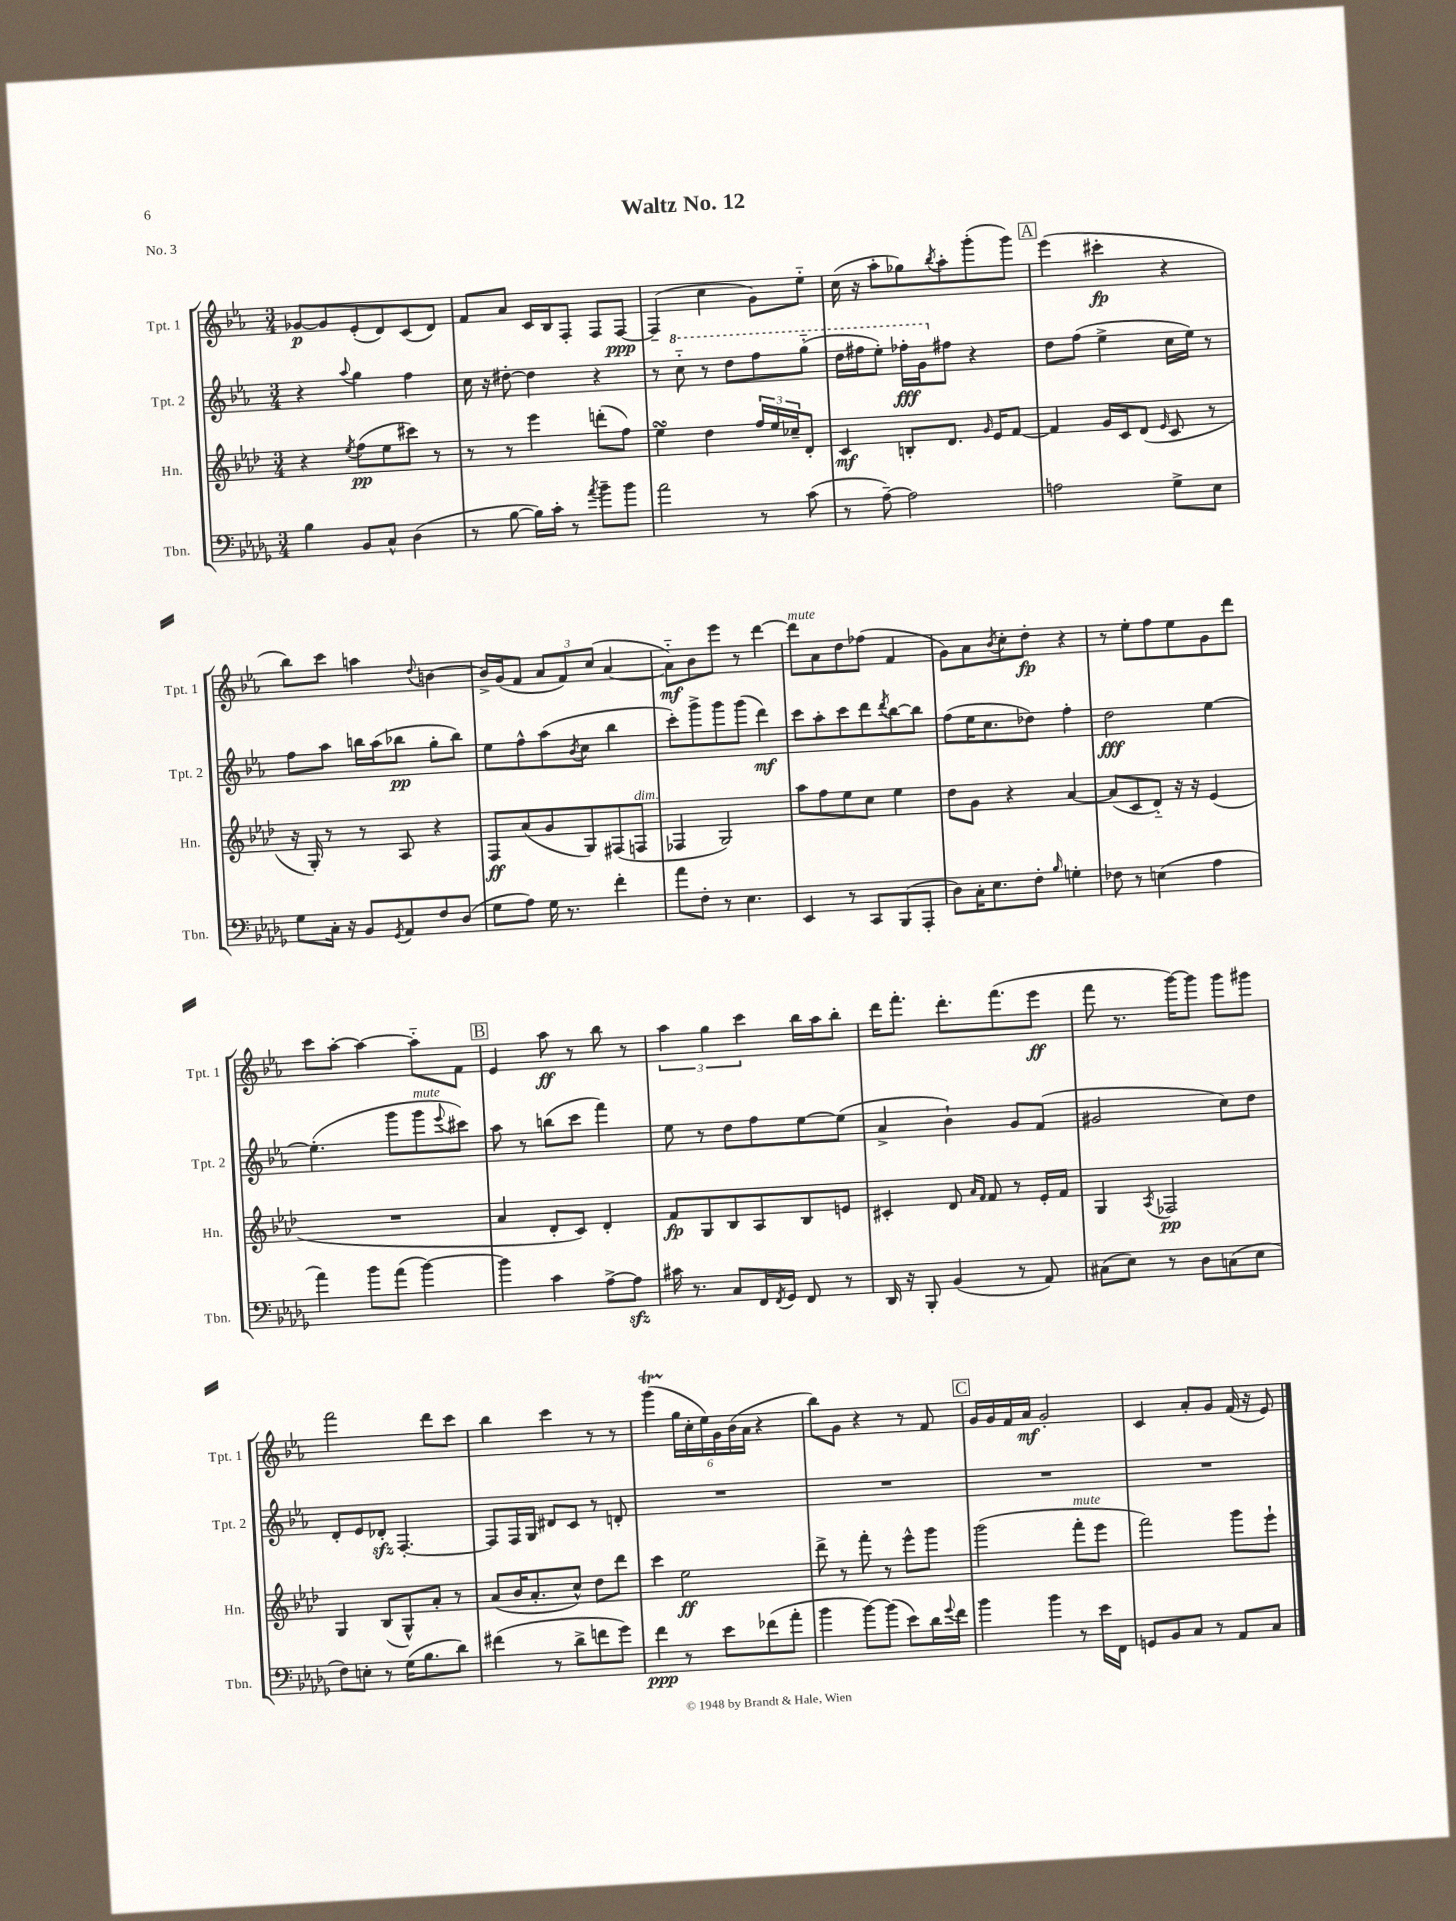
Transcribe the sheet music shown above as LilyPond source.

\header { title = "Waltz No. 12" piece = "No. 3" }
<<
\new StaffGroup <<
\new Staff = "s0" \with { instrumentName = "Tpt. 1" shortInstrumentName = "Tpt. 1" } {
    \clef treble \key ees \major \numericTimeSignature \time 3/4
    ges'8~\p ges'8 ees'8-.( d'8) c'8( d'8) |
    f'8 aes'8 c'16 bes16 f8-. f8 f8~\ppp |
    f4--( c''4 g'8) ees''8-_ |
    c''16( r16 aes''8-. ges''8) \acciaccatura { bes''8 } aes''8-. g'''8-.( g'''8) |
    \mark \markup { \box "A" } ees'''4( cis'''4-.\fp r4 |
    bes''8) c'''8 a''4 \appoggiatura { d''8 } b'4~ |
    b'16-> g'16( f'8 \tuplet 3/2 { aes'8 f'8) c''8( } aes'4~ |
    aes'8-_\mf) bes'8 ees'''8 r8 d'''4~ |
    d'''8^\markup { \italic "mute" } aes'8 d''8 fes''8( f'4 |
    g'8) aes'8 \acciaccatura { bes'8 } c''8-. d''8-.\fp r4 |
    r8 ees''8-. f''8 ees''8 g'8 d'''8 |
    c'''8 aes''8~-. aes''4~ aes''8-_ f'8 |
    \mark \markup { \box "B" } ees'4 aes''8\ff r8 bes''8 r8 |
    \tuplet 3/2 { aes''4 g''4 c'''4 } bes''16 aes''16 bes''8-. |
    d'''16 f'''8.-. d'''8.-. f'''8.( ees'''8\ff |
    f'''8 r8. g'''16~) g'''8 g'''8 gis'''8 |
    f'''2 d'''8 c'''8 |
    bes''4 c'''4 r8 r8 |
    g'''4\startTrillSpan( \tuplet 6/4 { g''16\stopTrillSpan c''16-. ees''16) g'16 bes'16( aes'16 } r4 |
    bes''8) g'8 r4 r8 f'8 |
    \mark \markup { \box "C" } g'16 g'16 f'16 aes'16\mf g'2-. |
    c'4 aes'8-. g'8 f'16( r16 ees'8) \bar "|." |
}
\new Staff = "s1" \with { instrumentName = "Tpt. 2" shortInstrumentName = "Tpt. 2" } {
    \clef treble \key ees \major \numericTimeSignature \time 3/4
    r4 \appoggiatura { aes''8 } g''4 f''4 |
    c''16 r16 dis''8~-. dis''4 r4 |
    r8 \ottava #1 c'''8-_ r8 d'''8 f'''8 g'''8-_( |
    d'''16 fis'''16 ees'''8-.) fes'''16-.\fff g''16 \ottava #0 fis''8 r4 |
    \mark \markup { \box "A" } d''8 f''8( ees''4-> c''16 ees''16) r8 |
    f''8 aes''8 b''16 aes''16( bes''8\pp g''8-. bes''8) |
    ees''8 f''8-^ aes''8( \acciaccatura { bes'8 } c''8 bes''4 |
    c'''8-.) g'''8-> g'''8 g'''8( d'''4\mf) |
    c'''8 aes''8-. c'''8 d'''8 \acciaccatura { d'''8 } bes''8~ bes''8 |
    f''8( ees''16 c''8. des''8) f''4-. |
    d''2\fff ees''4~ |
    ees''4.-.( g'''8 g'''8^\markup { \italic "mute" } \appoggiatura { ees'''8 } cis'''8) |
    \mark \markup { \box "B" } aes''8 r8 b''8( c'''8 f'''4) |
    ees''8 r8 d''8 f''8 ees''8~ ees''8( |
    aes'4-> bes'4-!) g'8 f'8( |
    gis'2 c''8) d''8 |
    d'8-. ees'8 des'8-.\sfz f4.~-. |
    f8 f16 g16 dis'8 c'8 r8 d'8-. |
    R2. |
    R2. |
    \mark \markup { \box "C" } R2. |
    R2. \bar "|." |
}
\new Staff = "s2" \with { instrumentName = "Hn." shortInstrumentName = "Hn." } {
    \clef treble \key aes \major \numericTimeSignature \time 3/4
    r4 \acciaccatura { ees''8 } f''8\pp( ees''8 cis'''8) r8 |
    r8 r8 ees'''4 d'''8-.( f''8) |
    ees''4\turn des''4 \tuplet 3/2 { f''16 ees''16 ces''16-- } des'8-. |
    c'4\mf b8-. des'8. \grace { g'16 } ees'16 f'8~ |
    \mark \markup { \box "A" } f'4 g'16 c'16 des'8( \grace { ees'16 } c'8 r8 |
    r16 g16-.) r8 r8 aes8 r4 |
    f8\ff aes'8( g'8 g8) fis8( f8^\markup { \italic "dim." } |
    fes4 g2) |
    aes''8 f''8 ees''8 c''8 ees''4 |
    des''8 g'8 r4 aes'4~ |
    aes'8( c'8 des'8-_) r16 r16 ees'4( |
    R2. |
    \mark \markup { \box "B" } aes'4 des'8-. c'8) des'4-. |
    f'8\fp g8 bes8 aes8 bes8 e'8 |
    cis'4-. des'8 \grace { aes'16 f'16 } f'8 r8 ees'16-. f'16 |
    g4 \acciaccatura { aes8 } fes2\pp |
    g4 bes8( g8-^) aes'8-. r8 |
    aes'8( bes'16 aes'8.-. c''8-^) des''8 des'''8 |
    c'''4 ees''2\ff |
    des'''8-> r8 f'''8-. r8 ees'''8-^ g'''8 |
    \mark \markup { \box "C" } g'''2( f'''8-.^\markup { \italic "mute" } ees'''8 |
    f'''2) g'''8 ees'''8-! \bar "|." |
}
\new Staff = "s3" \with { instrumentName = "Tbn." shortInstrumentName = "Tbn." } {
    \clef bass \key des \major \numericTimeSignature \time 3/4
    bes4 bes,8 c8-^ des4( |
    r8 bes8~ bes16) c'16-. r8 \acciaccatura { aes'8 } bes'8-- bes'8 |
    aes'2 r8 c'8( |
    r8 aes8~--) aes2 |
    \mark \markup { \box "A" } a2 ges8-> ees8 |
    ges8 c16-. r16 bes,8 \acciaccatura { ges,8 } aes,8 f8 des8( |
    ges8 aes8) ges16 r8. f'4-. |
    aes'8 f8-. r8 ees4. |
    ees,4 r8 c,8 bes,,8( aes,,8-. |
    des8) c16-. ees8. f8-. \grace { bes16 } g4-. |
    fes8 r8 e4( aes4 |
    aes'4) bes'8 aes'8( bes'4~) |
    \mark \markup { \box "B" } bes'4 c'4 aes8~-> aes8\sfz |
    cis'16 r8. c8 f,16 \acciaccatura { f,8 } ges,16 f,8 r8 |
    des,16 r16 bes,,8-. bes,4( r8 aes,8) |
    cis8( ees8) r8 des8 c8( ees8 |
    f8) e8-. r8 ges16( bes8. des'8) |
    fis'4( r8 des'8-> f'8 ges'8) |
    f'4\ppp r8 ees'8 fes'8( aes'8-. |
    bes'4 bes'8~) bes'8( ees'8) des'16 \appoggiatura { ges'8 } f'16 |
    \mark \markup { \box "C" } bes'4 bes'4 r8 ees'16 f,16 |
    g,8 bes,8 c8 r8 aes,8 c8 \bar "|." |
}
>>
>>
\layout { \context { \Score \remove "Bar_number_engraver" } }
